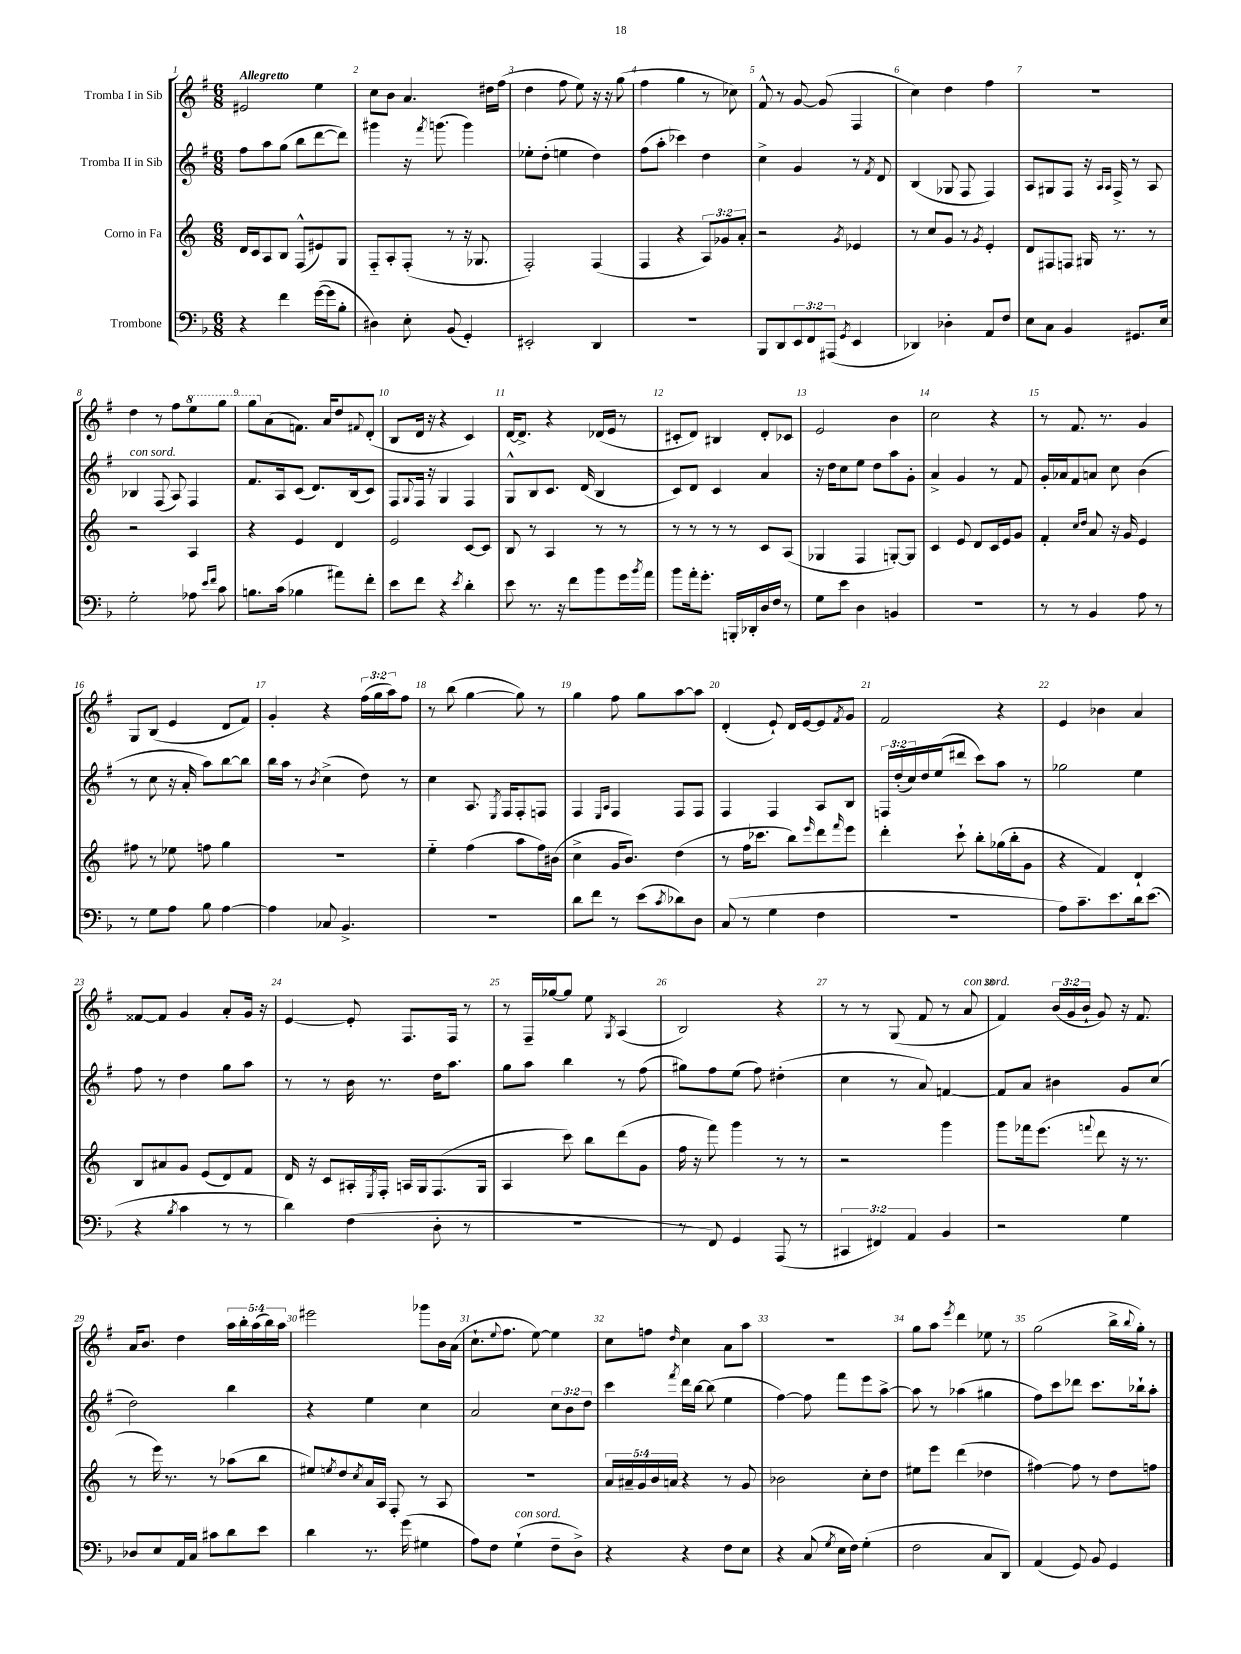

**kern	**kern	**kern	**kern
*staff4	*staff3	*staff2	*staff1
*clefF4	*clefG2	*clefG2	*clefG2
*k[b-]	*k[]	*k[f#]	*k[f#]
*M6/8	*M6/8	*M6/8	*M6/8
4r	16d	8ff#	2e#
.	16c	.	.
.	8A	8aa	.
4f	8B	(8gg	.
.	(8F^^	8bb	.
([16g	8e#)	[8ddd	4ee
16g]	.	.	.
8B-'	8G	8ddd])	.
=	=	=	=
4D#)	8F'~	4ggg#	8cc
.	8A'	.	8b
8E'	(8F'	16r	4.a
.	.	8qfff#	.
.	.	(8.ggg	.
(8BB-	8r	.	.
4GG')	16r	4ggg)	.
.	8.G-	.	.
.	.	.	16dd#
.	.	.	(16ff#
=	=	=	=
2EE#'	2F')	8ee-'	4dd
.	.	(8dd'	.
.	.	4ee	8ff#
.	.	.	8ee)
4DD	(4F	4dd)	16r
.	.	.	16r
.	.	.	(8gg
=	=	=	=
2.r	4F	(8ff#	4ff#
.	.	8aa'	.
.	4r	4ccc-)	4gg
.	12A)	4dd	8r
.	12g-	.	.
.	.	.	8cc-)
.	12a'	.	.
=	=	=	=
8BBB-	2r	4cc^	8f#^^
8DD	.	.	8r
12EE	.	4g	[8g
12FF	.	.	.
.	.	.	(8g]
(12AAA#	.	.	.
8qGG	8qg	.	.
4EE	4e-	8r	4F#
.	.	8qf#	.
.	.	8d	.
=	=	=	=
4DD-)	8r	(4B	4cc)
.	8cc	.	.
4D-'	8g	8G-	4dd
.	8r	8F#	.
.	8qg	.	.
8AA	4e'	4F#)	4ff#
8F	.	.	.
=	=	=	=
8E	8d	8A	2.r
8C	8F#	8G#	.
4BB-	8F	8F#	.
.	16G#	16r	.
.	.	16qqA	.
.	.	16qqA	.
.	8.r	16F#^	.
8.GG#	.	8r	.
.	8r	8A	.
16E	.	.	.
=	=	=	=
2G'	2r	4B-	4dd
.	.	(8F#	8r
.	.	8A)	8ff#
8A-	4A	4F#	8eee
16qqe	.	.	.
16qqf	.	.	.
8c	.	.	8ggg
=	=	=	=
8.B	4r	8.f#	8ggg
.	.	.	(8a
(16c	.	16A	.
4B-	4e	(8c	8.f)
.	.	8.d)	.
.	.	.	16a
8a#)	4d	.	8dd
.	.	(16B	.
.	.	.	8qqf#
8f'	.	8c)	(8d'
=	=	=	=
8e	2e	8F#	8B
.	.	8qqG	.
8f	.	16F#	16d
.	.	16r	16r
4r	.	4G	4r
8qe	.	.	.
4d'	[8c	4F#	4c)
.	8c]	.	.
=	=	=	=
8e	8B	8G^^	[16d
.	.	.	8.d^]
8.r	8r	8B	.
.	4A	8.c	4r
16r	.	.	.
8f	.	.	.
.	.	(16d	.
8b-	8r	4B	(16d-
.	.	.	16e
16g	8r	.	8r
8qb-	.	.	.
16a	.	.	.
=	=	=	=
8b-	8r	8c)	8c#'
16a'	8r	8d	8d)
8.g'	.	.	.
.	8r	4c	4B#
16BBB'	8r	.	.
16DD-'	.	.	.
16D	8c	4a	8d'
16F	.	.	.
8r	(8A	.	8c-
=	=	=	=
8G	4G-	16r	2e
.	.	16dd	.
8e	.	8cc	.
4D	4F	8ee	.
.	.	8dd	.
4BB	[8G')	8aa	4b
.	8G]	8g'	.
=	=	=	=
2.r	4c	4a^	2cc
.	8e	4g	.
.	8d	.	.
.	16c	8r	4r
.	16e	.	.
.	8g	8f#	.
=	=	=	=
8r	4f'	16g'	8r
.	.	16a-	.
8r	.	8f#	8.f#
.	16qqcc	.	.
.	16qqdd	.	.
4BB-	8a	8a	.
.	.	.	8.r
.	16r	8cc	.
.	16g	.	.
8A	4e	(4b	4g
8r	.	.	.
=	=	=	=
8r	8ff#	8r	8G
8G	8r	8cc	(8B
8A	8ee-	16r	4e
.	.	16a'	.
8B-	8ff	8aa)	.
[4A	4gg	[8bb	8d
.	.	8bb]	8f#)
=	=	=	=
4A]	2.r	16bb	4g'
.	.	16aa	.
.	.	8r	.
.	.	8qb	.
8C-	.	(4cc^	4r
4.BB-^	.	.	.
.	.	8dd)	(24ff#
.	.	.	24gg
.	.	.	24aa)
.	.	8r	8ff#
=	=	=	=
2.r	4ee'~	4cc	8r
.	.	.	(8bb
.	(4ff	8.A	[4gg
.	.	8qE	.
.	.	16F#	.
.	8aa	8F#'	8gg])
.	16ff)	8F	8r
.	(16b#	.	.
=	=	=	=
8d	4cc^	4F#	4gg
8f	.	.	.
.	.	16qqE	.
.	.	16qqA	.
8r	16g	4F#	8ff#
.	8.b)	.	.
(8e	.	.	8gg
8qc	.	.	.
8d-)	(4dd	8F#	[8aa
8D	.	8F#	8aa]
=	=	=	=
(8C	8r	4F#	(4d'
8r	16ff	.	.
.	8.ccc-	.	.
4G	.	4F#	8e`)
.	8bb)	.	16d
.	.	.	[16e
.	16qqeee	.	.
4F	8ddd	8A	8e]
.	16qqfff	.	8qf#
.	8eee	8B	8g
=	=	=	=
2.r	4ddd'	24F	2f#
.	.	(24dd'	.
.	.	24cc)	.
.	.	16dd	.
.	.	(16ee	.
.	8ccc`	8ddd#	.
.	8bb'	8ccc)	.
.	(16gg-	8aa	4r
.	16bb'	.	.
.	8g	8r	.
=	=	=	=
8A)	4r	2gg-	4e
8.c~	.	.	.
.	4f)	.	4b-
8.e	.	.	.
16d	4d`	4ee	4a
(8.e	.	.	.
=	=	=	=
4r	8B	8ff#	[8f##
.	8a#	8r	8f##]
8qB-	.	.	.
4c	8g	4dd	4g
.	(8e	.	.
8r	8d)	8gg	8a'
8r	8f	8aa	16g
.	.	.	16r
=	=	=	=
4d)	16d	8r	[4e
.	16r	.	.
.	8c	8r	.
(4F	16A#'	16b	8e']
.	8qE	.	.
.	16F'	8.r	.
.	16A	.	8.F#
.	16G	.	.
8D'	(8.F	16dd	.
.	.	8.aa	16F#
8r	.	.	8r
.	16G	.	.
=	=	=	=
2.r	4A	8gg	8r
.	.	8aa	16F#~
.	.	.	[16gg-
.	8ccc)	4bb	8gg-]
.	8bb	.	8ee
.	.	.	8qG
.	(8ddd	8r	(4A
.	8g	(8ff#	.
=	=	=	=
8r	16ff	8gg#)	2B)
.	16r	.	.
8FF)	8fff)	8ff#	.
4GG	4ggg	(8ee	.
.	.	8ff#)	.
(8AAA	8r	(4dd#'	4r
8r	8r	.	.
=	=	=	=
6CC#	2r	4cc	8r
.	.	.	8r
6FF#)	.	.	.
.	.	8r	(8G
6AA	.	.	.
.	.	8a)	8f#
4BB-	4ggg	[4f	8r
.	.	.	8a
=	=	=	=
2r	8ggg	8f]	4f#)
.	16fff-	8a	.
.	(8.eee	.	.
.	.	4b#	(24b
.	.	.	24g
.	.	.	24b`
.	8qqfff	.	.
.	8ddd	.	8g)
4G	16r	8g	16r
.	8.r	.	8.f#
.	.	(8cc	.
=	=	=	=
8D-	8r	2dd)	16a
.	.	.	8.b
8E	16eee)	.	.
.	8.r	.	.
16AA	.	.	4dd
16C	.	.	.
8c#	8r	.	.
8d	(8aa-	4bb	20aa
.	.	.	20bb'
.	.	.	(20aa
8e	8bb	.	.
.	.	.	20bb)
.	.	.	20aa
=	=	=	=
4d	8ee#)	4r	2eee#
.	8qee	.	.
.	8dd	.	.
.	8qcc	.	.
8.r	16a	4ee	.
.	16A	.	.
.	8F'	.	.
(16g	.	.	.
4G#	8r	4cc	8ggg-
.	8A	.	16b
.	.	.	(16a
=	=	=	=
8A)	2.r	2a	8.cc`
8F	.	.	.
.	.	.	8qqee
.	.	.	8.ff#
(4G`	.	.	.
.	.	.	[8ee)
8F~	.	12cc	4ee]
.	.	12b	.
8D^)	.	.	.
.	.	12dd	.
=	=	=	=
4r	20a	4ccc	8cc
.	20a#~	.	.
.	20g	.	.
.	.	.	8ff
.	20b	.	.
.	20a	.	.
.	.	8qfff#	16qqdd
4r	4r	16ddd	4cc
.	.	[16bb	.
.	.	(8bb]	.
8F	8r	4ee	8a
8E	8g	.	8aa
=	=	=	=
4r	2b-	[4ff#)	2.r
(8C	.	8ff#]	.
8qG	.	.	.
16E	.	8fff#	.
16F)	.	.	.
(4G'	8cc'	8eee	.
.	8dd	[8aa^	.
=	=	=	=
2F	8ee#	8aa]	8gg
.	8eee	8r	8aa
.	.	.	8qeee
.	(4ddd	(4aa-	4ddd
8C	4dd-	4gg#	8ee-
8DD)	.	.	8r
=	=	=	=
(4AA	[4ff#)	8ff#)	(2gg
.	.	8ccc	.
8GG)	8ff#]	8ddd-	.
8BB-	8r	8.ccc	.
4GG	8dd	.	16bb^
.	.	.	8qqbb
.	.	16bb-`	16gg')
.	8ff	8aa'	8r
==	==	==	==
*-	*-	*-	*-
